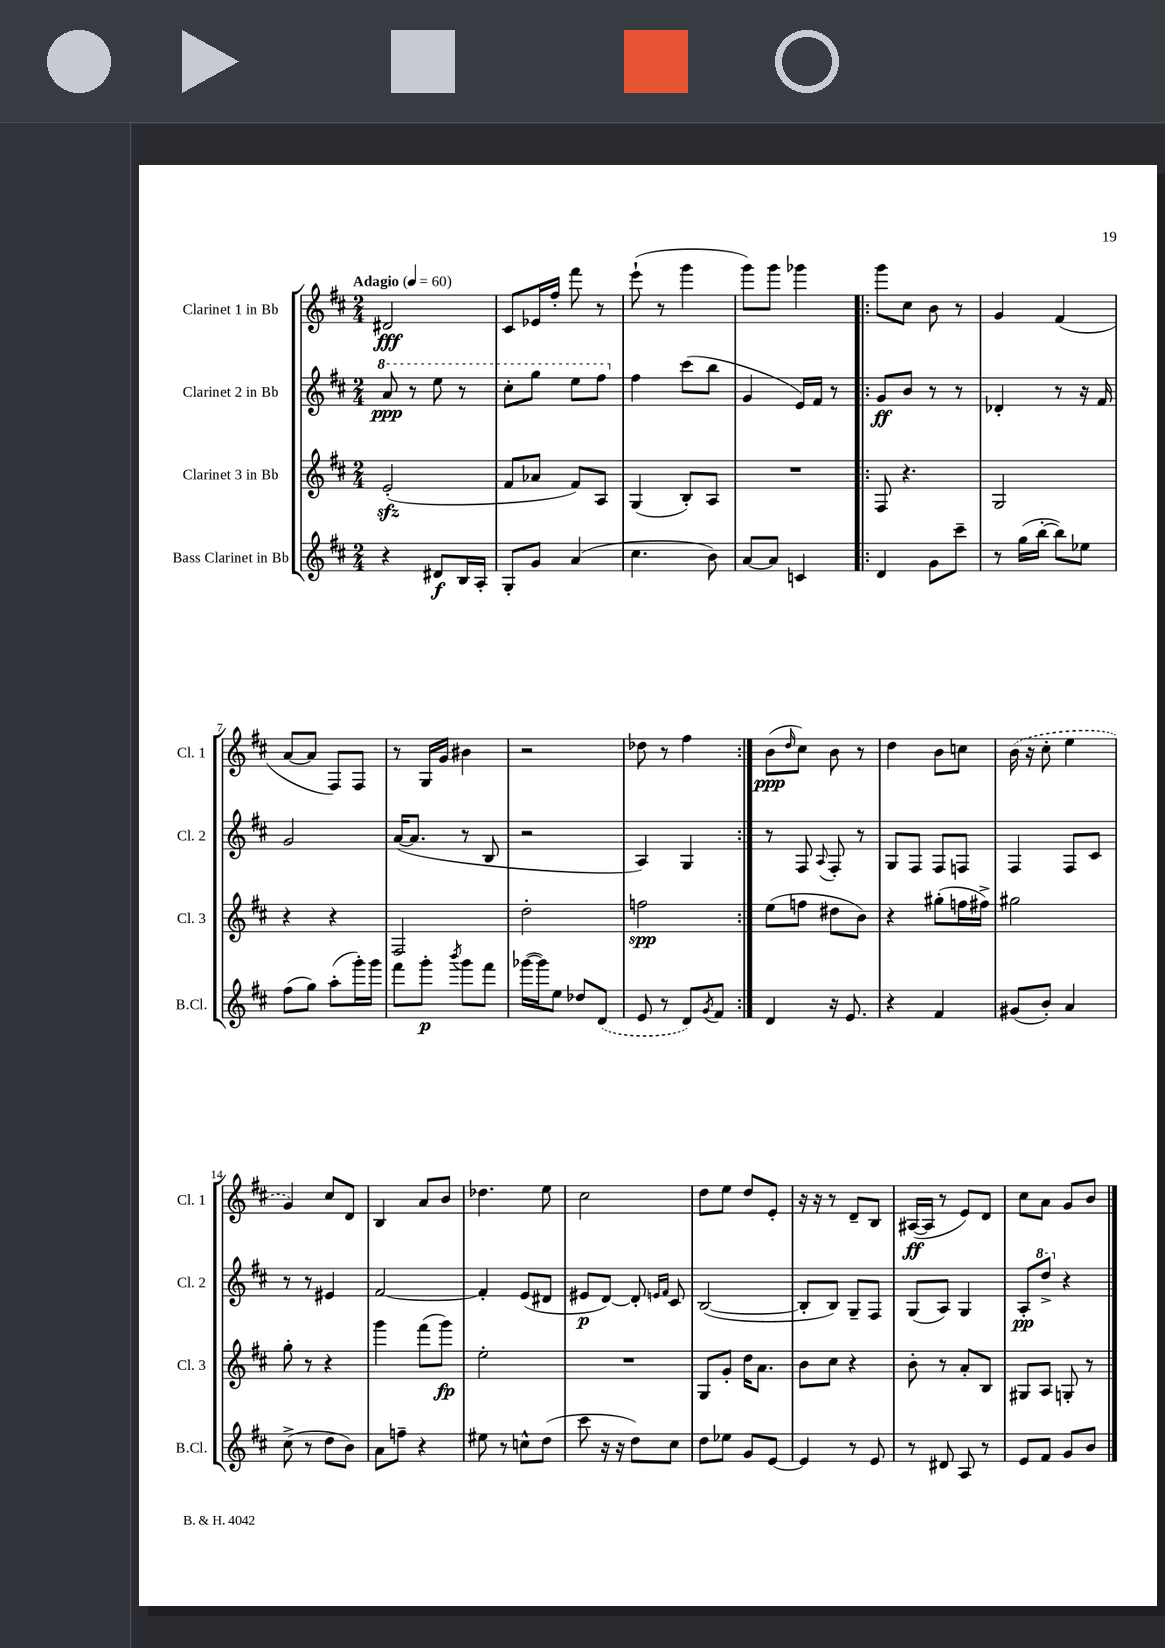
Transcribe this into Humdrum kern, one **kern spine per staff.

**kern	**kern	**kern	**kern
*staff4	*staff3	*staff2	*staff1
*clefG2	*clefG2	*clefG2	*clefG2
*k[f#c#]	*k[f#c#]	*k[f#c#]	*k[f#c#]
*M2/4	*M2/4	*M2/4	*M2/4
*MM60	*MM60	*MM60	*MM60
4r	(2e'/	8aa/	2d#/
.	.	8r	.
8d#/L	.	8eee\	.
16B/L	.	8r	.
16A'/JJ	.	.	.
=	=	=	=
8G'/L	8f#/L	8ccc#'\L	8c#/L
8g/J	8a-/J	8ggg\J	16e-/L
.	.	.	16ff#'/JJ
(4a/	8f#/L)	8eee\L	8fff#\
.	8A/J	8fff#\J	8r
=	=	=	=
4.cc#\	(4G/	4ff#\	(8eee`\
.	.	.	8r
.	8B'/L)	(8ccc#\L	4ggg\
8b\)	8A/J	8bb\J	.
=	=	=	=
[8a/L	2r	4g/	8ggg\L)
8a/]J	.	.	8ggg\J
4c/	.	16e/LL)	4ggg-\
.	.	16f#/JJ	.
.	.	8r	.
=!|:	=!|:	=!|:	=!|:
4d/	8F#/	8g/L	8ggg\L
.	4.r	8b/J	8cc#\J
8g\L	.	8r	8b\
8ccc#~\J	.	8r	8r
=	=	=	=
8r	2G/	4d-'/	4g/
(16gg\LL	.	.	.
[16bb'\JJ	.	.	.
8bb\]L)	.	8r	(4f#/
8ee-\J	.	16r	.
.	.	16f#/	.
=	=	=	=
(8ff#\L	4r	2g/	[8a/L
8gg\J)	.	.	8a/]J
(8aa'\L	4r	.	8F#/L)
16ggg'\L)	.	.	8F#/J
16ggg\JJ	.	.	.
=	=	=	=
8fff#\L	2F#/	([16a/LK	8r
.	.	8.a/]J	.
8ggg'\J	.	.	16G/LL
.	.	.	16g/JJ
8qbbb/	.	.	.
8ggg\L	.	8r	4b#\
8fff#\J	.	8B/	.
=	=	=	=
([16ggg-\LL	2dd'\	2r	2r
16ggg-\]J)	.	.	.
8ee\J	.	.	.
8dd-/L	.	.	.
(8d/J	.	.	.
=	=	=	=
8e/	2ff\	4A/)	8dd-\
8r	.	.	8r
8d/L)	.	4G/	4ff#\
8qg/	.	.	.
8f#/J	.	.	.
=:|!	=:|!	=:|!	=:|!
4d/	(8ee\L	8r	(8b\L
.	.	.	16qqdd/
.	8ff\J	8F#/	8cc#\J)
.	.	8qqA/	.
16r	8dd#\L	8F#'/	8b\
8.e/	.	.	.
.	8b\J)	8r	8r
=	=	=	=
4r	4r	8G/L	4dd\
.	.	8F#/J	.
4f#/	(8gg#'\L	8F#/L	8b\L
.	16ff\L	8F/J	8cc\J
.	16ff#^\JJ)	.	.
=	=	=	=
(8g#/L	2gg#\	4F#/	(16b\
.	.	.	16r
8b'/J)	.	.	8cc#'\
4a/	.	8F#/L	4ee\
.	.	8c#/J	.
=	=	=	=
(8cc#^\	8gg'\	8r	4g/)
8r	8r	8r	.
8dd\L	4r	4e#/	8cc#/L
8b\J)	.	.	8d/J
=	=	=	=
8a\L	4ggg\	[2f#/	4B/
8ff~\J	.	.	.
4r	(8fff#\L	.	8a/L
.	8ggg\J)	.	8b/J
=	=	=	=
8ee#\	2ee'\	4f#'/]	4.dd-\
8r	.	.	.
8cc^^\L	.	(8e/L	.
(8dd\J	.	8d#/J	8ee\
=	=	=	=
8ccc#\	2r	8e#/L	2cc#\
16r	.	[8d/J)	.
16r	.	.	.
8dd\L)	.	8d'/]	.
.	.	16qqe/LL	.
.	.	16qqf#/JJ	.
8cc#\J	.	8c#/	.
=	=	=	=
8dd\L	8G/L	([2B/	8dd\L
8ee-\J	8g'/J	.	8ee\J
8g/L	16dd\LK	.	8dd/L
.	8.a\J	.	.
[8e/J	.	.	8e'/J
=	=	=	=
4e/]	8b\L	8B'/]L	16r
.	.	.	16r
.	8cc#\J	8B/J)	8r
8r	4r	8G~/L	8d~/L
8e/	.	8F#/J	8B/J
=	=	=	=
8r	8b'\	(8G/L	([16A#/LL
.	.	.	16A#/]JJ
8d#/	8r	8A/J)	8r
8A/	8a'/L	4G/	8e/L)
8r	8B/J	.	8d/J
=	=	=	=
8e/L	8G#/L	8A'/L	8cc#\L
8f#/J	8A/J	8ddd^/J	8a\J
8g/L	8G'/	4r	8g/L
8b/J	8r	.	8b/J
==	==	==	==
*-	*-	*-	*-
